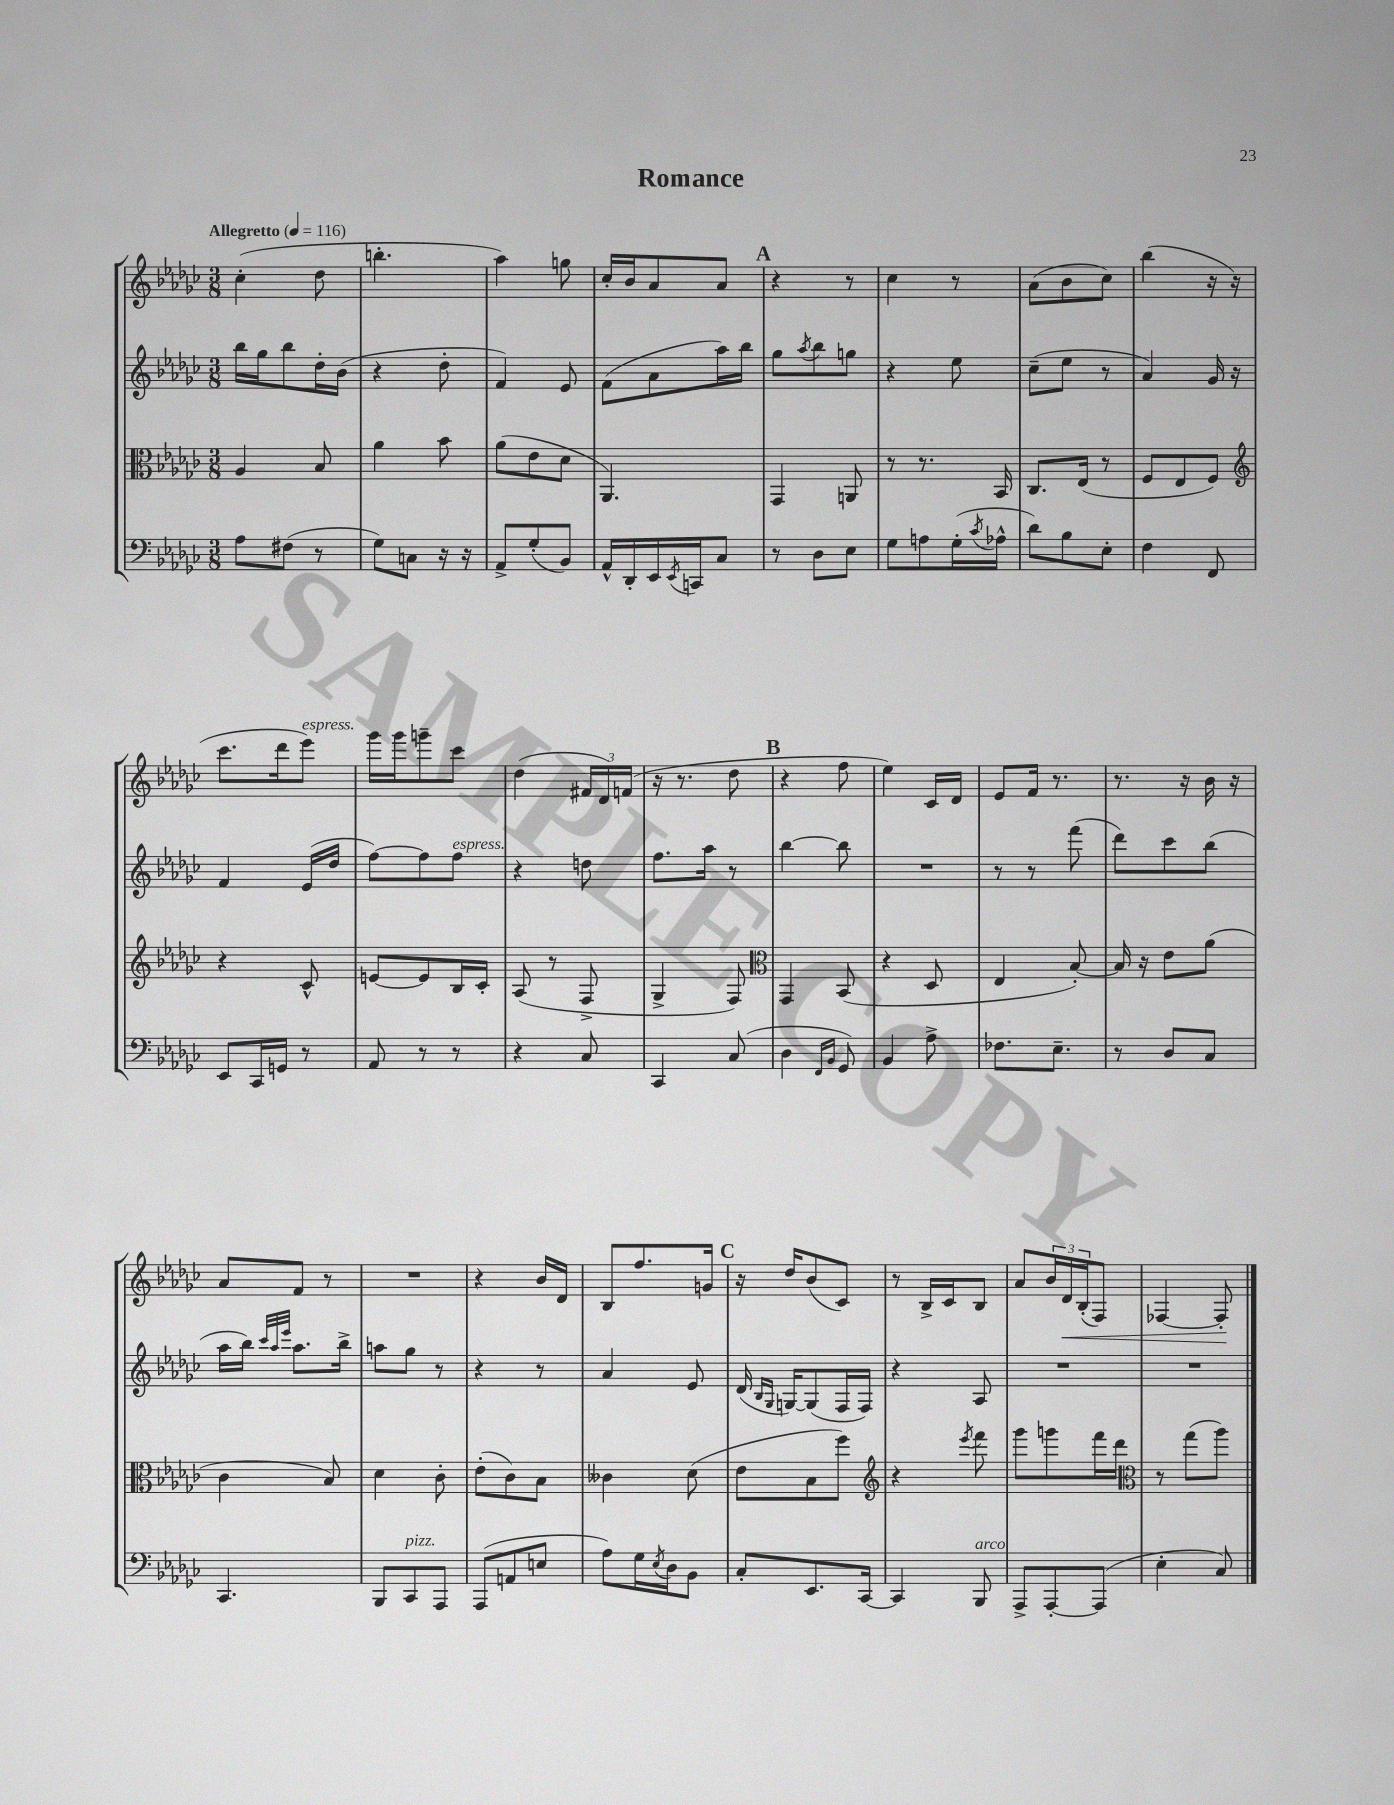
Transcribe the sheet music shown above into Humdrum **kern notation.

**kern	**kern	**kern	**kern	**dynam
*part4	*part3	*part2	*part1	*part1
*staff4	*staff3	*staff2	*staff1	*staff1
*clefF4	*clefC3	*clefG2	*clefG2	*
*k[b-e-a-d-g-c-]	*k[b-e-a-d-g-c-]	*k[b-e-a-d-g-c-]	*k[b-e-a-d-g-c-]	*
*M3/8	*M3/8	*M3/8	*M3/8	*
*MM116	*MM116	*MM116	*MM116	*
=1	=1	=1	=1	=1
!	!	!	!LO:TX:a:B:t=Allegretto	!
8A-\L	4A-/	16bb-\LL	(4cc-'\	.
.	.	16gg-\J	.	.
(8F#X\J	.	8bb-\	.	.
8r	8B-/	16dd-'\L	8dd-\	.
.	.	(16b-\JJ	.	.
=2	=2	=2	=2	=2
8G-\L)	4a-\	4r	4.bbn'\	.
8Cn\J	.	.	.	.
16r	8b-\	8dd-'\	.	.
16r	.	.	.	.
=3	=3	=3	=3	=3
8AA-^/L	(8a-\L	4f/)	4aa-\)	.
(8G-'/	8e-\	.	.	.
8BB-/J)	8d-\J	8e-/	8ggn\	.
=4	=4	=4	=4	=4
16AA-^^/LL	4.AA-/)	(8f\L	16cc-'/LL	.
16DD-'/	.	.	16b-/J	.
16EE-/	.	8a-\	8a-/	.
8qEE-/	.	.	.	.
16CCn/J	.	.	.	.
8C-/J	.	16aa-\L)	8a-/J	.
.	.	16bb-\JJ	.	.
!!LO:REH:place=s1:t=A
=5	=5	=5	=5	=5
8r	4GG-/	8gg-\L	4r	.
.	.	8qaa-/	.	.
8D-\L	.	8bb-\	.	.
8E-\J	8AAn/	8ggn\J	8r	.
=6	=6	=6	=6	=6
8G-\L	8r	4r	4cc-\	.
8An\	8.r	.	.	.
(16G-'\L	.	8ee-\	8r	.
8qc-/	.	.	.	.
16A-X^^\JJ	16BB-/	.	.	.
=7	=7	=7	=7	=7
8d-\L)	8.C-/L	(8cc-~\L	(8a-\L	.
8B-\	.	8ee-\J	8b-\	.
.	(16E-/Jk	.	.	.
8E-'\J	8r	8r	8cc-\J)	.
=8	=8	=8	=8	=8
4F\	8F/L	4a-/)	(4bb-\	.
.	8E-/	.	.	.
8FF/	8F/J)	16g-/	16r	.
.	.	16r	16r	.
!!LO:LB:g=z
=9	=9	=9	=9	=9
*	*clefG2	*	*	*
8EE-/L	4r	4f/	8.ccc-\L	.
16CC-/L	.	.	.	.
16GGn/JJ	.	.	16ddd-\k	.
!	!	!	!LO:TX:a:i:t=espress.	!
8r	8c-^^/	(16e-/LL	8eee-\J)	.
.	.	16dd-/JJ	.	.
=10	=10	=10	=10	=10
8AA-/	[8en/L	[8ff\L)	16ggg-\LL	.
.	.	.	16ggg-\J	.
8r	8e/]	8ff\]	8gggn~\	.
!	!	!LO:TX:a:i:t=espress.	!	!
8r	16B-/L	8ff\J	8ccc-\J	.
.	16c-'/JJ	.	.	.
=11	=11	=11	=11	=11
4r	(8A-/	4r	(4dd-\	.
.	8r	.	.	.
8C-/	8F^/	8ddn\	24f#X/LL	.
.	.	.	24d-/)	.
.	.	.	(24fn/JJ	.
=12	=12	=12	=12	=12
4CC-/	4G-^/	8.ff\L	16r	.
.	.	.	8.r	.
.	.	16aa-\Jk	.	.
(8C-/	8F/)	8r	8dd-\	.
!!LO:REH:place=s1:t=B
=13	=13	=13	=13	=13
*	*clefC3	*	*	*
4D-\	4GG-/	[4bb-\	4r	.
16qqFF/LL	.	.	.	.
16qqBB-/JJ	.	.	.	.
8GG-/)	(8BB-/	8bb-\]	8ff\	.
=14	=14	=14	=14	=14
4BB-/	4r	4.r	4ee-\)	.
8A-^\	8D-/	.	16c-/LL	.
.	.	.	16d-/JJ	.
=15	=15	=15	=15	=15
8.F-X\L	4E-/	8r	8e-/L	.
.	.	8r	16f/Jk	.
8.E-~\J	.	.	8.r	.
.	[8B-'/)	(8fff\	.	.
=16	=16	=16	=16	=16
8r	16B-/]	8ddd-\L)	8.r	.
.	16r	.	.	.
8D-/L	8e-\L	8ccc-\	.	.
.	.	.	16r	.
8C-/J	(8a-\J	(8bb-\J	16b-\	.
.	.	.	16r	.
!!LO:LB:g=z
=17	=17	=17	=17	=17
4.CC-/	4c-\	16aa-\LL	8a-/L	.
.	.	16bb-\JJ)	.	.
.	.	32qqccc-/LLL	.	.
.	.	32qqaa-/	.	.
.	.	32qqeee-/JJJ	.	.
.	.	8.aa-\L	8f/J	.
.	8B-/)	.	8r	.
.	.	16bb-^\Jk	.	.
=18	=18	=18	=18	=18
8BBB-/L	4d-\	8aan\L	4.r	.
!LO:TX:a:i:t=pizz.	!	!	!	!
8CC-/	.	8gg-\J	.	.
8AAA-/J	8c-'\	8r	.	.
=19	=19	=19	=19	=19
(8AAA-/L	(8e-'\L	4r	4r	.
8AAn/	8c-\)	.	.	.
8En/J	8B-\J	8r	16b-/LL	.
.	.	.	16d-/JJ	.
=20	=20	=20	=20	=20
8A-\L)	4c--X\	4a-/	8B-/L	.
16G-\L	.	.	8.ff/	.
8qE-/	.	.	.	.
16D-\J	.	.	.	.
8BB-\J	(8d-\	8e-/	.	.
.	.	.	16gn/Jk	.
!!LO:REH:place=s1:t=C
=21	=21	=21	=21	=21
8C-'/L	8e-\L	(16d-/	16r	.
.	.	16qqB-/LL	.	.
.	.	16qqG-/JJ	.	.
.	.	[16Gn/KL)	16dd-/KL	.
8.EE-/	8B-\	(8G/]	(8b-/	.
.	8ff\J)	16F/L	8c-/J)	.
[16CC-/Jk	.	16F/JJ)	.	.
=22	=22	=22	=22	=22
*	*clefG2	*	*	*
4CC-/]	4r	4r	8r	.
.	.	.	16B-^/LL	.
.	.	.	16c-/J	.
.	8qeee-/	.	.	.
!LO:TX:a:i:t=arco	!	!	!	!
8BBB-/	8fff\	8A-/	8B-/J	.
=23	=23	=23	=23	=23
8AAA-^/L	8ggg-\L	4.r	8a-/L	.
[8AAA-'/	8gggn\	.	24b-/L	.
!	!	!	!	!LO:HP:b
.	.	.	24d-/	<
.	.	.	(24B-'/J	.
(8AAA-/J]	16fff\L	.	8F/J)	.
.	16ddd-\JJ	.	.	.
=24	=24	=24	=24	=24
*	*clefC3	*	*	*
4E-'\	8r	4.r	[4F-X/	.
.	(8gg-\L	.	.	.
8C-/)	8aa-\J)	.	8F-'/]	.
.	.	.	.	[
==	==	==	==	==
*-	*-	*-	*-	*-
